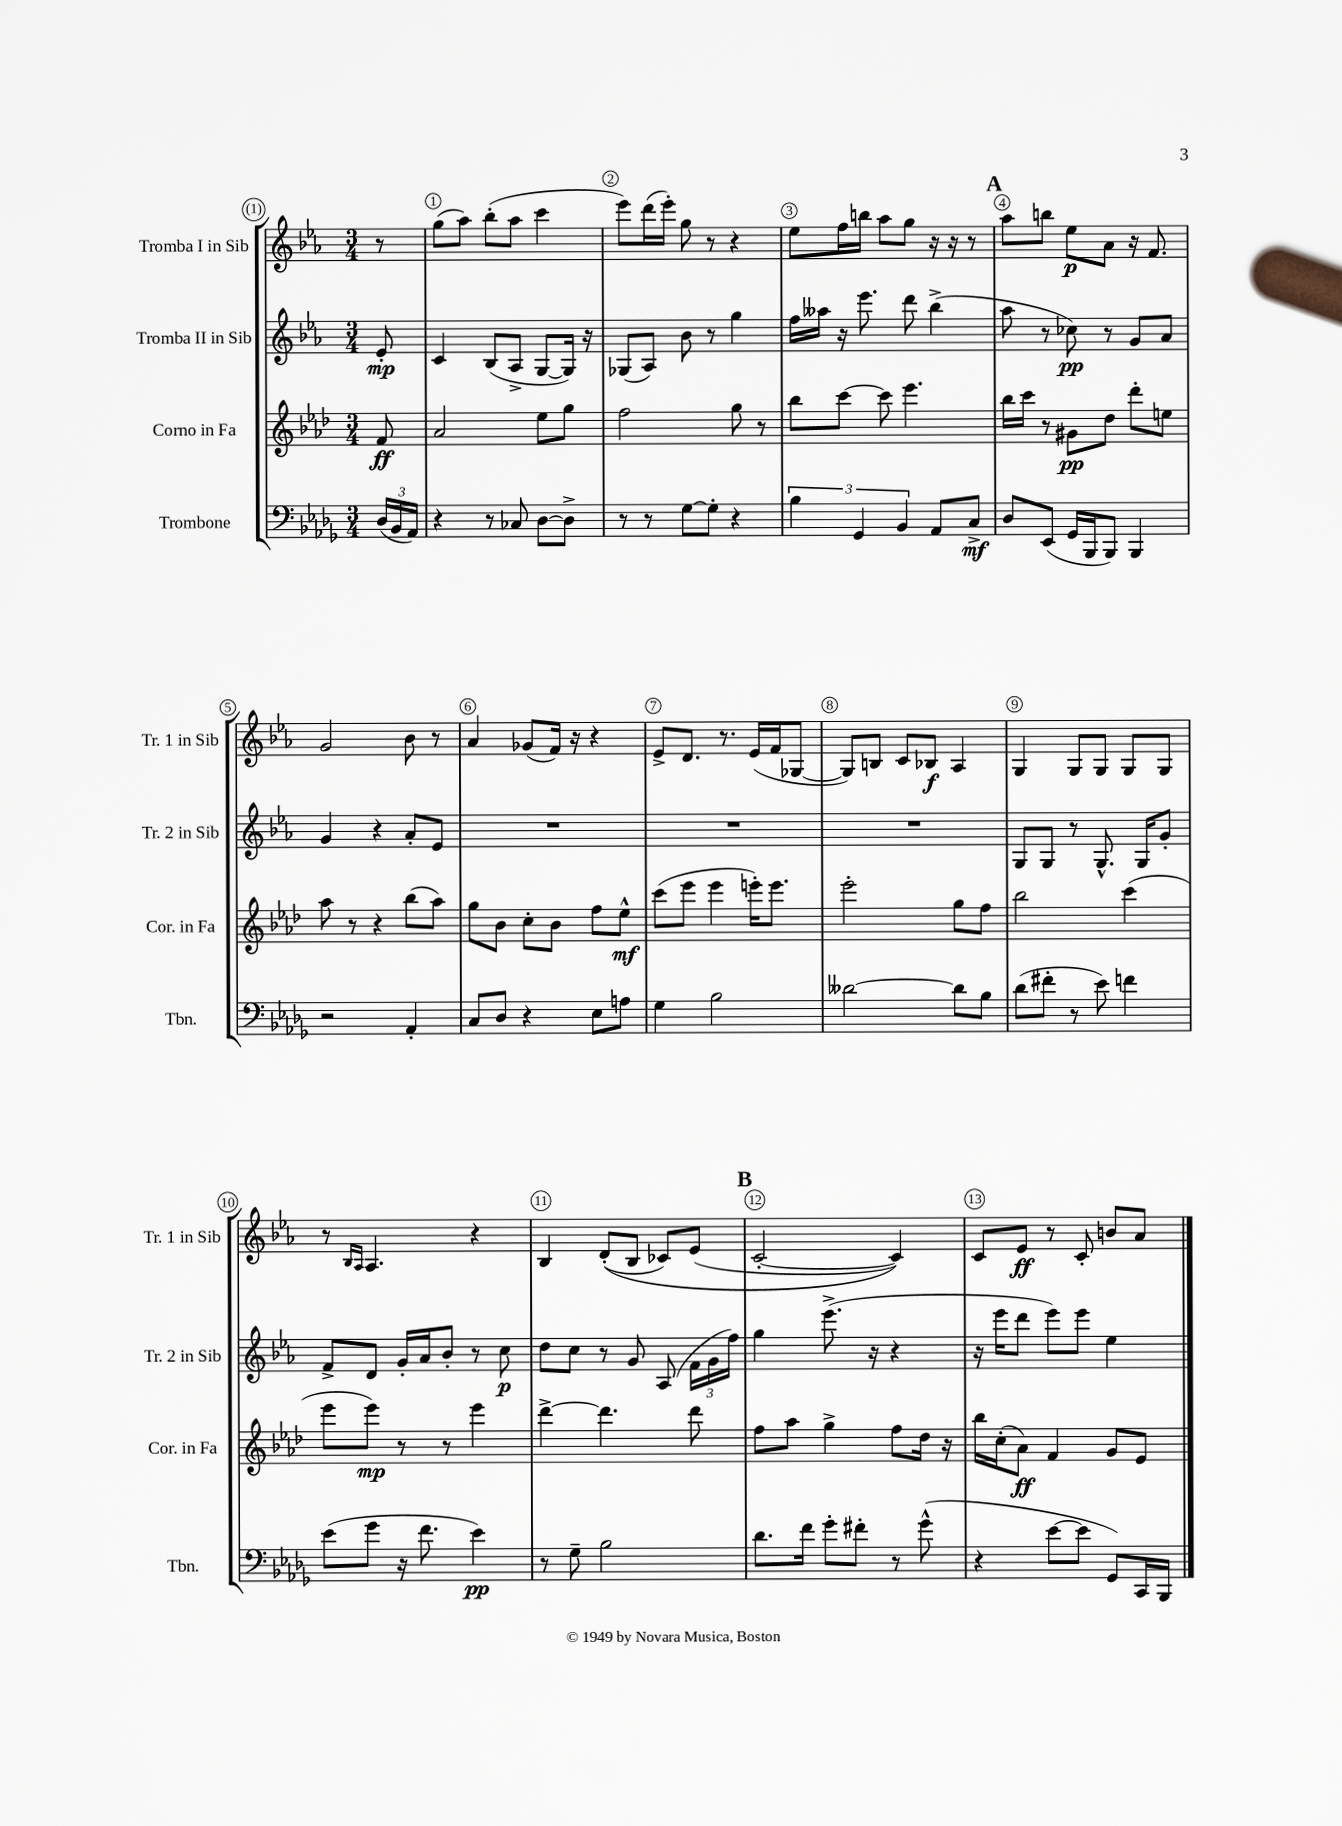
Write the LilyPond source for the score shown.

<<
\new StaffGroup <<
\new Staff = "s0" \with { instrumentName = "Tromba I in Sib" shortInstrumentName = "Tr. 1 in Sib" } {
    \clef treble \key ees \major \numericTimeSignature \time 3/4 \partial 8
    \autoBeamOff r8 |
    g''8[( aes''8]) bes''8[-.( aes''8] c'''4 |
    ees'''8[) d'''16( ees'''16]-.) g''8 r8 r4 |
    ees''8[ f''16 b''16] aes''8[ g''8] r16 r16 r8 |
    \mark \markup { \bold "A" } aes''8[ b''8] ees''8[\p aes'8] r16 f'8. |
    g'2 bes'8 r8 |
    aes'4 ges'8[( f'16]) r16 r4 |
    ees'8[-> d'8.] r8. ees'16[( f'16 ges8]~ |
    ges8[) b8] c'8[ bes8]\f aes4 |
    g4 g8[ g8] g8[ g8] |
    r8 \grace { bes16[ aes16] } aes4. r4 |
    bes4 d'8[-.(\( bes8] ces'8[) ees'8]( |
    \mark \markup { \bold "B" } c'2~-. c'4)\) |
    c'8[ ees'8]\ff r8 c'8-. b'8[ aes'8] \bar "|." |
}
\new Staff = "s1" \with { instrumentName = "Tromba II in Sib" shortInstrumentName = "Tr. 2 in Sib" } {
    \clef treble \key ees \major \numericTimeSignature \time 3/4 \partial 8
    \autoBeamOff ees'8-.\mp |
    c'4 bes8[( aes8]-> g8[~ g16]) r16 |
    ges8[( aes8]) bes'8 r8 g''4 |
    f''16[ aeses''16] r16 ees'''8. d'''8 bes''4->( |
    \mark \markup { \bold "A" } aes''8 r8 ces''8\pp) r8 g'8[ aes'8] |
    g'4 r4 aes'8[-. ees'8] |
    R2. |
    R2. |
    R2. |
    g8[ g8] r8 g8.-^ g16[ g'8]-. |
    f'8[-> d'8] g'16[-. aes'16 bes'8]-. r8 c''8\p |
    d''8[ c''8] r8 g'8 aes8( \tuplet 3/2 { f'16[ g'16 f''16]) } |
    \mark \markup { \bold "B" } g''4 ees'''8.->( r16 r4 |
    r16 ees'''16[ d'''8] ees'''8[) ees'''8] ees''4 \bar "|." |
}
\new Staff = "s2" \with { instrumentName = "Corno in Fa" shortInstrumentName = "Cor. in Fa" } {
    \clef treble \key aes \major \numericTimeSignature \time 3/4 \partial 8
    \autoBeamOff f'8\ff |
    aes'2 ees''8[ g''8] |
    f''2 g''8 r8 |
    bes''8[ c'''8]~ c'''8 ees'''4. |
    \mark \markup { \bold "A" } bes''16[ c'''16] r8 gis'8[\pp des''8] des'''8[-. e''8] |
    aes''8 r8 r4 bes''8[( aes''8]) |
    g''8[ bes'8] c''8[-. bes'8] f''8[ ees''8]-^\mf |
    c'''8[( ees'''8] ees'''4 e'''16[-.) e'''8.] |
    ees'''2-. g''8[ f''8] |
    bes''2 c'''4( |
    ees'''8[ ees'''8]\mp) r8 r8 ees'''4 |
    des'''4~-> des'''4. des'''8 |
    \mark \markup { \bold "B" } f''8[ aes''8] g''4-> f''8[ des''16] r16 |
    bes''16[ c''16-.( aes'8]\ff) f'4 g'8[ ees'8] \bar "|." |
}
\new Staff = "s3" \with { instrumentName = "Trombone" shortInstrumentName = "Tbn." } {
    \clef bass \key des \major \numericTimeSignature \time 3/4 \partial 8
    \autoBeamOff \tuplet 3/2 { des16[( bes,16 aes,16]) } |
    r4 r8 ces8 des8[~ des8]-> |
    r8 r8 ges8[~ ges8]-. r4 |
    \tuplet 3/2 { bes4 ges,4 bes,4 } aes,8[ c8]->\mf |
    \mark \markup { \bold "A" } des8[ ees,8]( ges,16[ bes,,16 bes,,8]) bes,,4 |
    r2 aes,4-. |
    c8[ des8] r4 ees8[ a8] |
    ges4 bes2 |
    deses'2~ deses'8[ bes8] |
    des'8[( fis'8]-. r8 ees'8) f'4 |
    ees'8[( ges'8] r16 f'8. ees'4\pp) |
    r8 ges8-- bes2 |
    \mark \markup { \bold "B" } des'8.[ f'16] ges'8[-. fis'8]-. r8 ges'8-^( |
    r4 ees'8[~ ees'8] ges,8[) c,16 bes,,16] \bar "|." |
}
>>
>>
\layout { \context { \Score \override BarNumber.break-visibility = ##(#f #t #t) barNumberVisibility = #all-bar-numbers-visible \override BarNumber.stencil = #(make-stencil-circler 0.1 0.3 ly:text-interface::print) } }
